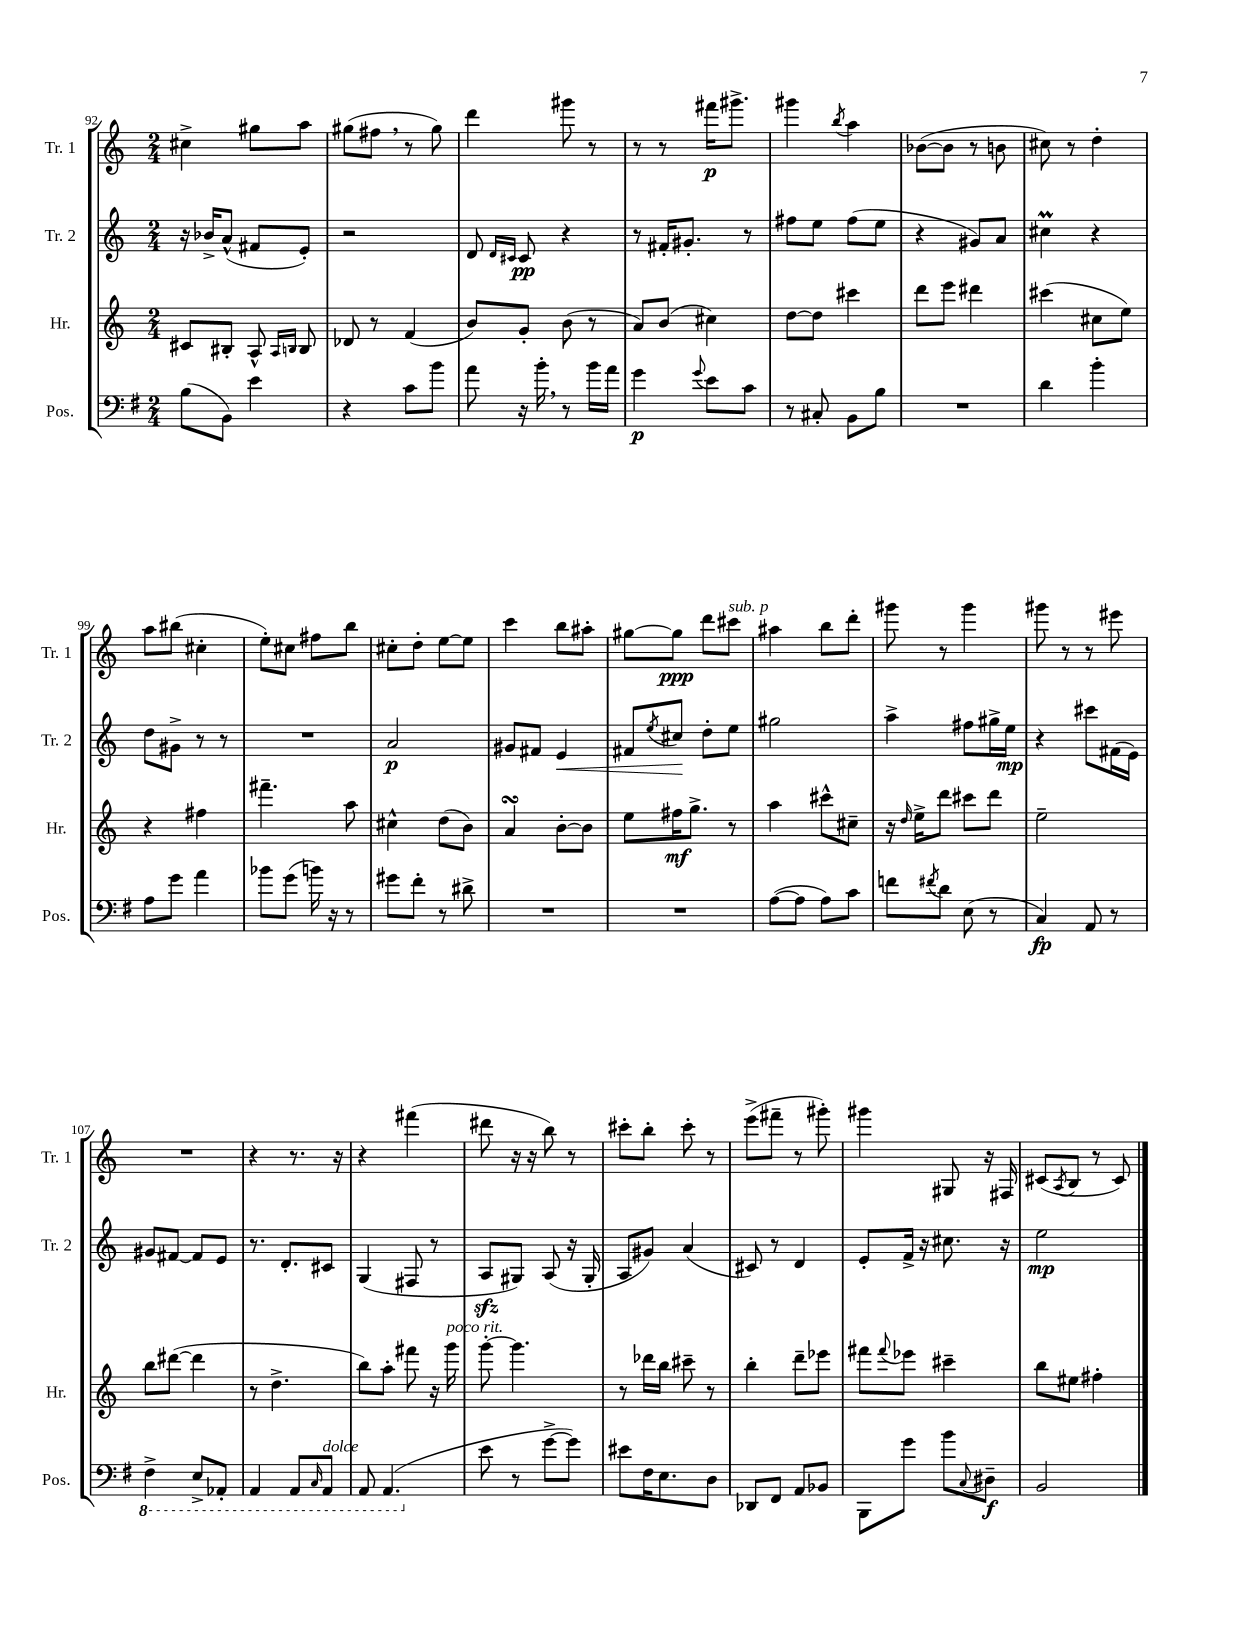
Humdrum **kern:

**kern	**kern	**kern	**kern
*staff4	*staff3	*staff2	*staff1
*clefF4	*clefG2	*clefG2	*clefG2
*k[f#]	*k[]	*k[]	*k[]
*M2/4	*M2/4	*M2/4	*M2/4
(8B	8c#	16r	4cc#^
.	.	16b-^	.
8BB)	8B#'	(8a^^	.
4e	8A^^	8f#	8gg#
.	16qqA	.	.
.	16qqB	.	.
.	8B	8e')	8aa
=	=	=	=
4r	8d-	2r	(8gg#
.	8r	.	8ff#
8c	(4f	.	8r
8b	.	.	8gg#)
=	=	=	=
8a	8b)	8d	4ddd
.	.	16qqd	.
.	.	16qqc#	.
16r	8g'	8c#	.
16b'	.	.	.
8r	(8b	4r	8ggg#
16b	8r	.	8r
16a	.	.	.
=	=	=	=
4g	8a)	8r	8r
.	(8b	16f#'	8r
.	.	8.g#'	.
8qqg	.	.	.
8e	4cc#)	.	16fff#
.	.	.	8.ggg#^
8c	.	8r	.
=	=	=	=
8r	[8dd	8ff#	4ggg#
8C#'	8dd]	8ee	.
.	.	.	8qbb
8BB	4ccc#	(8ff#	4aa
8B	.	8ee	.
=	=	=	=
2r	8ddd	4r	([8b-
.	8eee	.	8b-]
.	4ddd#	8g#)	8r
.	.	8a	8b
=	=	=	=
4d	(4ccc#	4cc#	8cc#)
.	.	.	8r
4b'	8cc#	4r	4dd'
.	8ee)	.	.
=	=	=	=
8A	4r	8dd	8aa
8g	.	8g#^	(8bb#
4a	4ff#	8r	4cc#'
.	.	8r	.
=	=	=	=
8b-	4.fff#~	2r	8ee')
(8g	.	.	8cc#
16b)	.	.	8ff#
16r	.	.	.
8r	8aa	.	8bb
=	=	=	=
8g#	4cc#^^	2a	8cc#'
8f#'	.	.	8dd'
8r	(8dd	.	[8ee
8d#^	8b)	.	8ee]
=	=	=	=
2r	4a	8g#	4ccc
.	.	8f#	.
.	[8b'	4e	8bb
.	8b]	.	8aa#'
=	=	=	=
2r	8ee	8f#	[8gg#
.	.	8qee	.
.	16ff#	8cc#	8gg#]
.	8.gg^	.	.
.	.	8dd'	8ddd
.	8r	8ee	8ccc#
=	=	=	=
([8A	4aa	2gg#	4aa#
8A]	.	.	.
8A)	8ccc#^^	.	8bb
8c	8cc#~	.	8ddd'
=	=	=	=
8f	16r	4aa^	8ggg#
.	16qqdd	.	.
.	16ee^	.	.
8qf#	.	.	.
8d	8ddd	.	8r
(8E	8ccc#	8ff#	4ggg#
8r	8ddd	16gg#^	.
.	.	16ee	.
=	=	=	=
4C)	2ee~	4r	8ggg#
.	.	.	8r
8AA	.	8ccc#	8r
8r	.	(16f#	8eee#
.	.	16e)	.
=	=	=	=
4FF#^	8bb	8g#	2r
.	([8ddd#	[8f#	.
8EE^	4ddd#]	8f#]	.
8AAA-'	.	8e	.
=	=	=	=
4AAA	8r	8.r	4r
.	4.dd^	.	.
.	.	8.d'	.
8AAA	.	.	8.r
16qqCC	.	.	.
8AAA	.	8c#	.
.	.	.	16r
=	=	=	=
8AAA	8bb)	(4G	4r
(4.AAA	8aa'	.	.
.	8fff#	8F#	(4fff#
.	16r	8r	.
.	16ggg	.	.
=	=	=	=
8e	[8ggg'	8A	8ddd#
8r	4.ggg]	8G#)	16r
.	.	.	16r
[8g^	.	(8A	8bb)
8g])	.	16r	8r
.	.	16G#'	.
=	=	=	=
8e#	8r	8A	8ccc#'
16F#	16ddd-	8g#)	8bb'
8.E	16bb	.	.
.	8ccc#~	(4a	8ccc#'
8D	8r	.	8r
=	=	=	=
8DD-	4bb'	8c#)	(8eee^
8FF#	.	8r	8fff#~
8AA	8ddd~	4d	8r
8BB-	8eee-	.	8ggg#')
=	=	=	=
8BBB	8fff#	8e'	4ggg#
.	8qqfff#	.	.
8g	8eee-	16f^	.
.	.	16r	.
8b	4ccc#~	8.cc#	8G#
8qqC	.	.	.
8D#~	.	.	16r
.	.	16r	16F#
=	=	=	=
2BB	8bb	2ee	(8c#
.	.	.	8qA
.	8ee#	.	8B
.	4ff#'	.	8r
.	.	.	8c#)
==	==	==	==
*-	*-	*-	*-
